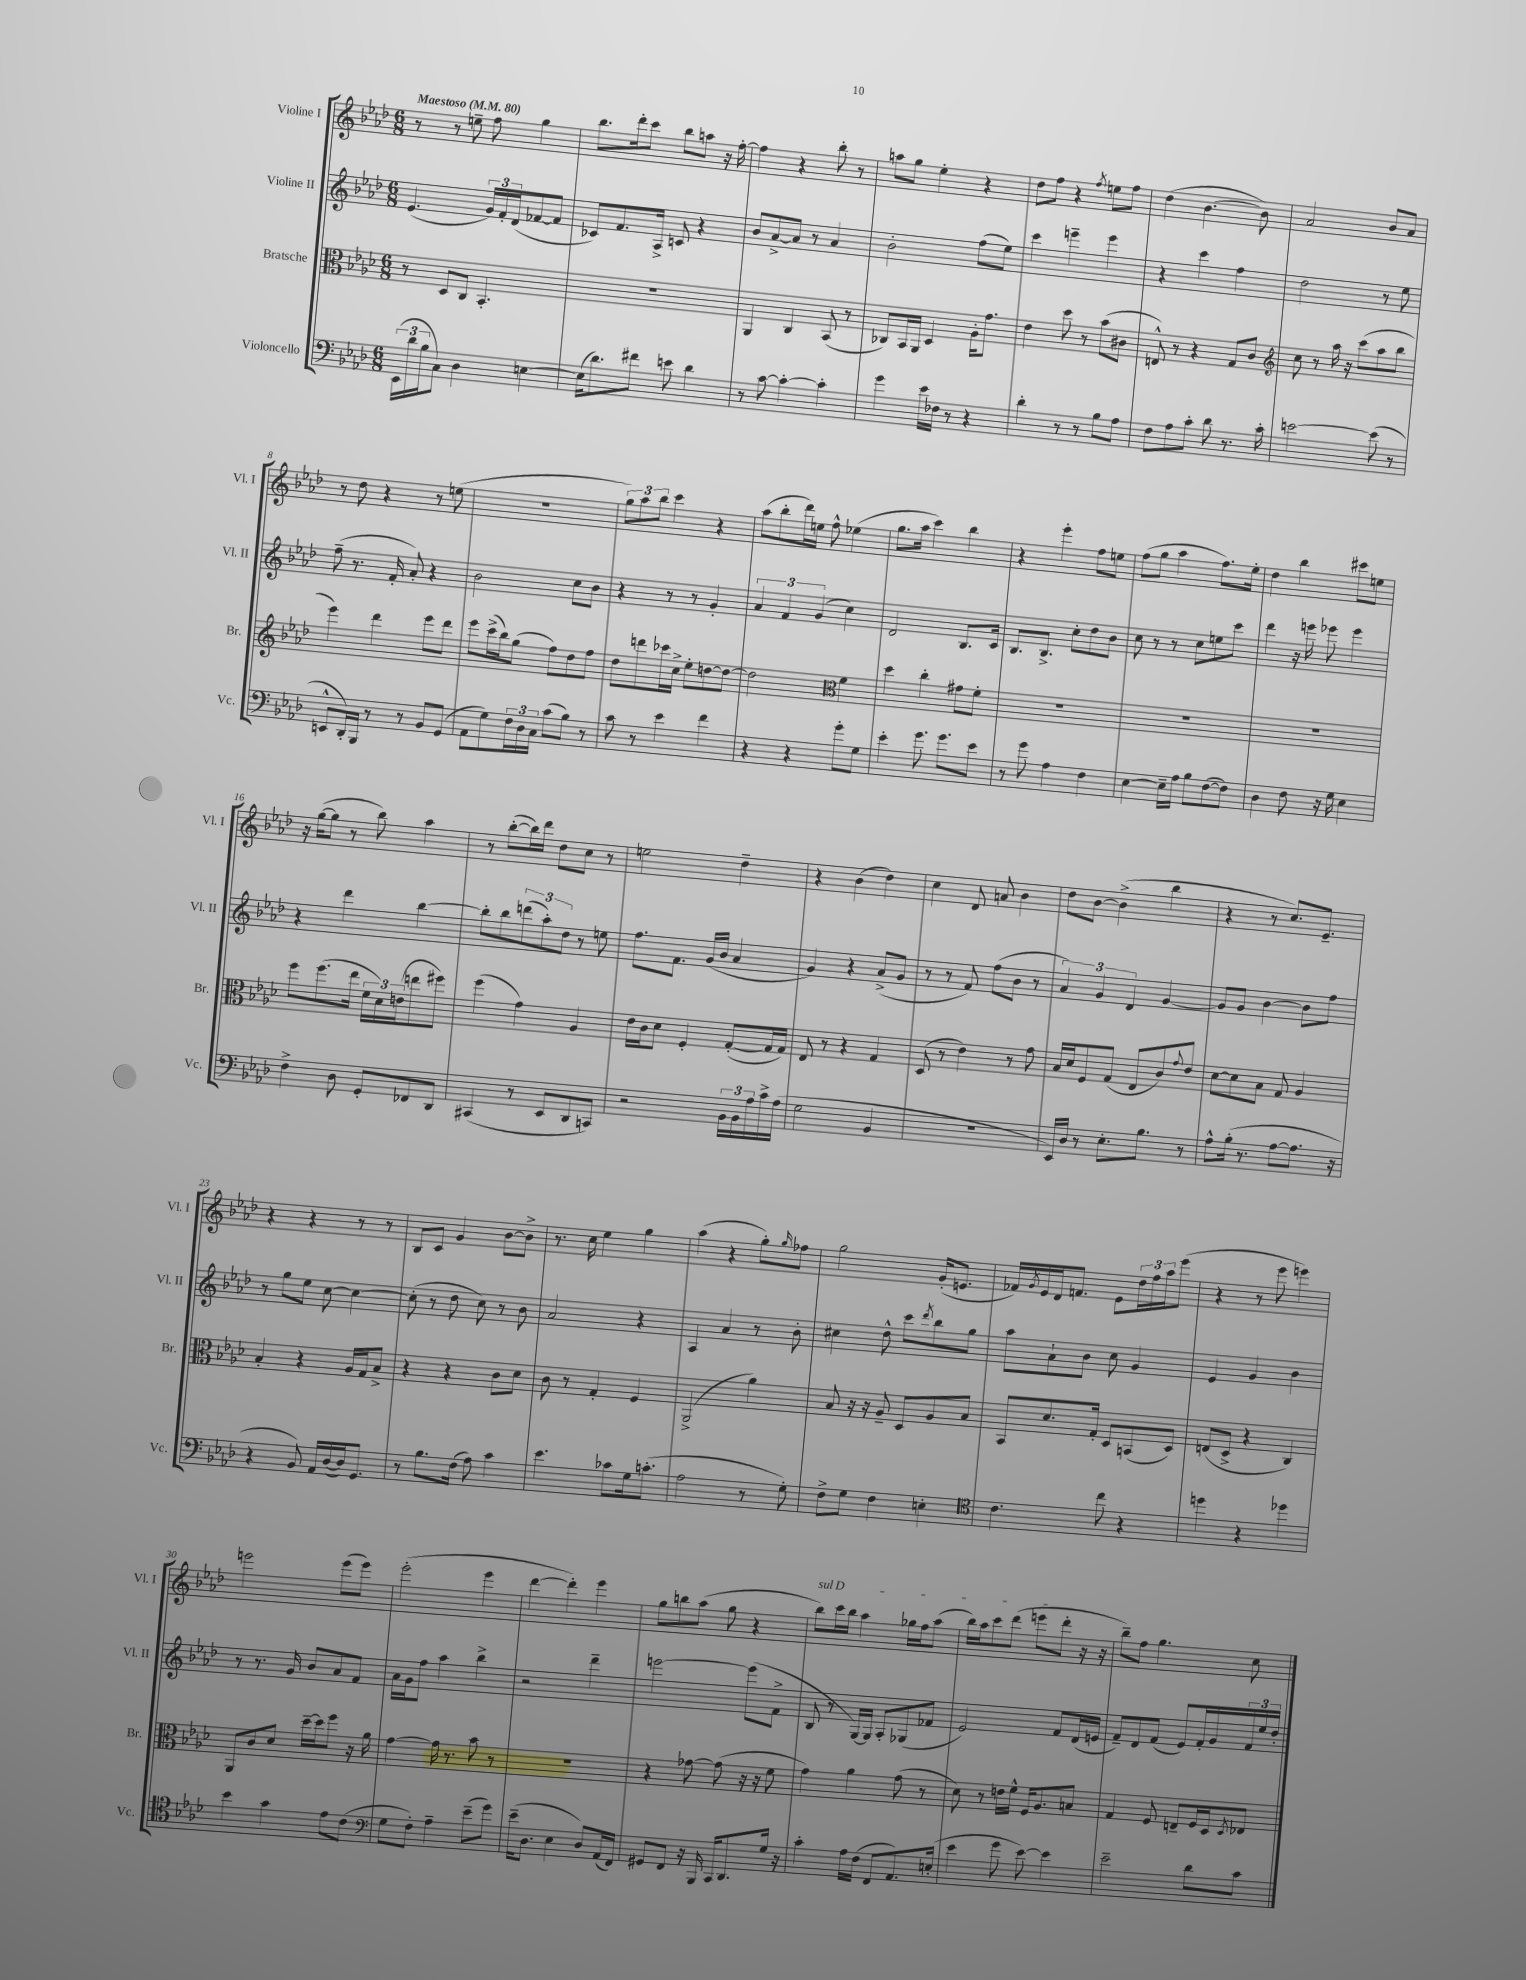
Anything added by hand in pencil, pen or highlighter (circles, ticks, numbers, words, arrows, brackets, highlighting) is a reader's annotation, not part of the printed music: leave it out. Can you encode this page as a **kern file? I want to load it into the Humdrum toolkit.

**kern	**kern	**kern	**kern
*part4	*part3	*part2	*part1
*staff4	*staff3	*staff2	*staff1
*I"Violoncello	*I"Bratsche	*I"Violine II	*I"Violine I
*I'Vc.	*I'Br.	*I'Vl. II	*I'Vl. I
*clefF4	*clefC3	*clefG2	*clefG2
*k[b-e-a-d-]	*k[b-e-a-d-]	*k[b-e-a-d-]	*k[b-e-a-d-]
*M6/8	*M6/8	*M6/8	*M6/8
*MM80	*MM80	*MM80	*MM80
=1	=1	=1	=1
!	!	!	!LO:TX:a:B:t=Maestoso
(24EE-\LL	8r	(4.e-/	8r
24d-\	.	.	.
24B-\J	.	.	.
8C\J)	8D-/L	.	8r
4D-\	8C/J	.	8een~\
.	4.BB-'/	24g/LL)	8ff\
.	.	24f'/	.
.	.	(24d-/J	.
[4En\	.	[8f-X/	4gg\
.	.	8f-/J]	.
=2	=2	=2	=2
(16E\KL]	2.r	8c-X/L)	8.bb-\L
8.d-\)	.	.	.
.	.	8.f/	.
.	.	.	16ddd-'\k
8f#X\J	.	.	8ccc\J
.	.	16A-^/Jk	.
8en\	.	8cn/	8bb-\L
4d-\	.	4r	8aan\J
.	.	.	16r
.	.	.	[16ff'\
=3	=3	=3	=3
8r	4AA-/	8b-/L	4ff\]
[8c\	.	[8a-^/	.
4c'\_	4C/	8a-/J]	4r
.	.	8r	.
4c'\]	(8BB-/	4a-/	8bb-'\
.	8r	.	8r
=4	=4	=4	=4
4g\	8C-X/L)	2b-'\	8aan\L
.	16BB-/L	.	8gg\J
.	16AA-/JJ	.	.
16e-\LL	4D-/	.	4ee-'\
16F-X\JJ	.	.	.
8r	.	.	.
4r	16A-'\KL	(8ff\L	4r
.	8.g\J	.	.
.	.	8ee-\J)	.
=5	=5	=5	=5
4d-'\	4e-\	4ccc\	8dd-\L
.	.	.	8ff\J
8r	8dd-\	4eeen~\	4r
8r	8r	.	.
.	.	.	8qff/
8B-\L	(8b-\L	4eee\	8een\L
8A-\J	8c#X\J	.	8ff\J
=6	=6	=6	=6
8F\L	8En^^/)	4r	(4dd-\
8A-\	8r	.	.
8c'\J	4r	4ccc\	[4.b-\
8d-\	.	.	.
8.r	8G/L	4ff\	.
.	8c/J	.	8b-\])
16c'\	.	.	.
=7	=7	=7	=7
*	*clefG2	*	*
[2en\	8cc\	2dd-\	2a-/
.	8r	.	.
.	16aa-\	.	.
.	16r	.	.
.	(8ccc\L	.	.
(8e\]	8aa-\	8r	8b-/L
8r	8bb-\J	8ee-\	8a-/J
!!LO:LB:g=z
=8	=8	=8	=8
8EEn^^/L	4eee-\)	(8ff~\	8r
16DD-'/L)	.	8.r	8dd-\
16BBB-/JJ	.	.	.
8r	4ddd-\	.	4r
.	.	16f'/	.
8r	.	8a-'/)	.
8BB-/L	8eee-\L	4r	8r
(8GG/J	8ddd-\J	.	(8een\
=9	=9	=9	=9
8AA-\L	8eee-\L	2b-\	2.r
8G\)	(16ccc^\L	.	.
.	16bb-\J)	.	.
24F\L	(8gg\J	.	.
24D-\	.	.	.
24C\JJ	.	.	.
(8c\L	8ff\L)	.	.
8B-\J)	8dd-\	8cc\L	.
8r	8ff\J	8b-\J	.
=10	=10	=10	=10
8c\	8dd-\L	4r	12gg\L)
.	.	.	12aa-\
8r	8dddn\	.	.
.	.	.	12bb-\J
4e-\	16ccc-X\L	8r	4ccc\
.	16cc^\JJ	.	.
.	8ee-'\L	8r	.
4f\	[8ddn\	4g'/	4r
.	8dd\J_	.	.
=11	=11	=11	=11
4r	2dd\]	6a-/	(8aa-\L
.	.	.	8bb-'\
.	.	6f/	.
4r	.	.	16ddd-\L)
.	.	.	16een\JJ
.	.	(6g/	.
.	.	.	8ff^^\
*	*clefC3	*	*
8g'\L	4f\	4cc\)	(4ee-X\
8G\J	.	.	.
=12	=12	=12	=12
4e-'\	4dd-\	2d-/	8.gg\L
.	.	.	16aa-\Jk
8.g\	4cc'\	.	4ccc\)
8.g\L	.	.	.
.	8g#X\L	8.B-/L	4bb-\
8e-\J	8f'\J	.	.
.	.	16c/Jk	.
=13	=13	=13	=13
8r	2.r	8.B-/L	4r
8g\	.	.	.
.	.	8.B-^/J	.
4A-\	.	.	4eee-'\
.	.	8cc'\L	.
4F\	.	8dd-\	8ff\L
.	.	8b-\J	8een\J
=14	=14	=14	=14
[4E-\	2.r	8cc\	(8ff\L
.	.	8r	8gg\J
16E-~\LL]	.	8r	4aa-\
16A-\JJ	.	.	.
8B-\L	.	8cc\L	.
([8F\	.	8een\	8.ff\L)
8F\J])	.	8ccc\J	.
.	.	.	16ee-'\Jk
=15	=15	=15	=15
4D-\	2.r	4ddd-\	4dd-\
8F\	.	16r	4bb-\
.	.	16eeen\	.
16r	.	8eee-X\	.
16G\	.	.	.
4E-\	.	4eee-\	8ccc#X\L
.	.	.	8een\J
!!LO:LB:g=z
=16	=16	=16	=16
4F^\	8ff\L	4r	16r
.	.	.	([16gg\KL
.	(8.ff\	.	8gg\J]
8D-\	.	4ddd-\	8r
.	16ee-\Jk	.	.
8GG'/L	24f\LL	.	8bb-\)
.	24d-\)	.	.
.	(24en\J	.	.
8FF-X/	8een\	[4bb-\	4aa-\
8DD-/J	8ff#X\J)	.	.
=17	=17	=17	=17
(4CC#X/	(4ff\	8bb-'\L]	8r
.	.	8bb-\	([8bb-'\L
8r	4g\)	(12dddn\	16bb-\L])
.	.	.	16ddd-\JJ
.	.	12aa-'\)	.
8EE-/L	.	.	8dd-\L
.	.	12dd-\J	.
8DD-/	4A-/	8r	8cc\J
8CCn/J)	.	8een\	8r
=18	=18	=18	=18
2r	16e-\LL	8.ff\L	2een\
.	16c\J	.	.
.	8d-\J	.	.
.	.	8.f\J	.
.	4F'/	.	.
.	.	(16g/LL	.
.	.	16b-/JJ	.
24BB-\LL	([8G'/L	4a-/	4dd-~\
24BB-\	.	.	.
24A-\	.	.	.
16c^\	16G/L]	.	.
(16A-\JJ	16G/JJ)	.	.
=19	=19	=19	=19
2G\	8E-/	4g/)	4r
.	8r	.	.
.	4r	4r	(4b-\
4BB-/	4G/	(8a-^/L	4dd-\)
.	.	8g/J	.
=20	=20	=20	=20
2.r	(8D-/	8r	4cc\
.	8r	8r	.
.	4e-\)	8f/)	8d-/
.	.	(8ff\L	8an/
.	8r	8b-\J	4b-\
.	8g\	8r	.
=21	=21	=21	=21
16EE-/LL)	16B-/LL	6a-/)	8dd-\L
16D-/JJ	16d-/J	.	.
8r	8F/	.	[8b-\J
.	.	6g/	.
8.E-'\L	(8G/J	.	(4b-^\]
.	.	6d-/	.
.	8E-/L	.	.
8.B-\J	.	.	.
.	8c/)	[4g/	4bb-\
.	8qqg/	.	.
8r	8e-/J	.	.
=22	=22	=22	=22
8A-^^\L	[8d-\L	8g/L]	4r
(16B-'\Jk	8d-\]	8g/J	.
8.r	.	.	.
.	8B-\J	[4b-\	8r
[8A-\L	8G/	.	8.cc/L)
8.A-\J]	4A-/	8b-\L]	.
.	.	.	8.e-~/J
.	.	8ff\J	.
16r	.	.	.
!!LO:LB:g=z
=23	=23	=23	=23
4r	4B-'/	8r	4r
.	.	8gg\L	.
8BB-/)	4r	8ee-\J	4r
16AA-/LL	.	[8cc\	.
([16D-/	.	.	.
16D-/J])	16A-/LL	4cc\_	8r
8.GG/J	16G/J	.	.
.	8B-^/J	.	8r
=24	=24	=24	=24
8r	4r	(8cc'\]	8B-/L
8.B-\L	.	8r	8c/J
.	4r	8dd-\	4g/
(16F\Jk	.	.	.
8A-\)	.	8cc\)	.
4c\	8c\L	8r	[8b-\L
.	8d-\J	8b-\	8b-^\J]
=25	=25	=25	=25
4.e-\	8c\	2a-/	8.r
.	8r	.	.
.	.	.	16cc\
.	4G'/	.	4ee-\
8c-X\L	.	.	.
16G\k	4F/	4r	4gg\
(8.cn'\J	.	.	.
=26	=26	=26	=26
2A-\	(2AA-^/	4A-/	(4aa-\
.	.	4a-/	4r
8r	4a-\)	8r	8gg'\L)
.	.	.	16qqgg/
8G'\)	.	8b-'\	8ff-X\J
=27	=27	=27	=27
8F^\L	8B-/	4cc#X\	2gg\
8G\J	16r	.	.
.	16r	.	.
4F\	8A-~/	8dd-^^\	.
.	8D-/L	8ccc\L	.
.	.	8qddd-/	.
4En'\	8A-/	8bb-\	(16g'/KL
.	.	.	8.en/J
.	8B-/J	8gg\J	.
=28	=28	=28	=28
*clefC4	*	*	*
4.c\	8BB-/L	8aa-\L	16f-X/LL)
.	.	.	8qg/
.	.	.	16e-/
.	8.d-/	8a-`\	16d-/J
.	.	.	8.fn/J
.	.	8b-\J	.
.	16G'/Jk	.	.
8cc\	8D-/L	8cc\	8e-\L
4r	(8BBn/	4g/	24dd-\L
.	.	.	24ff\
.	.	.	24aa-\J
.	8D-/J)	.	(8eee-\J
=29	=29	=29	=29
4ddn\	(8En/L	4e-/	4r
.	8D-^/J	.	.
4r	4r	4g/	8r
.	.	.	8eee-\
4dd-X\	4C/)	4b-\	4eeen\)
!!LO:LB:g=z
=30	=30	=30	=30
4b-\	8AA-/L	8r	2eeen\
.	8c/	8.r	.
4g\	8d-/J	.	.
.	.	16g/	.
.	[16dd-~\LL	8b-/L	.
.	16dd-\J]	.	.
8e-\L	8ff\J	8a-/	(8eee\L
(8c\J	16r	8f/J	8eee\J)
.	16a-\	.	.
=31	=31	=31	=31
*clefF4	*	*	*
8G\L	[4g\	16a-\LL	(2eee-'\
.	.	16g\J	.
8F'\J)	.	8ff\J	.
4A-~\	16g\]	4aa-\	.
.	8.r	.	.
(8e-~\L	8b-\	4bb-^\	4eee-\
8g\J)	8r	.	.
=32	=32	=32	=32
(16e-~\KL	2.r	2r	[4ddd-\
8.D-\J	.	.	.
4E-\	.	.	4ddd-'\])
8D-/L)	.	4ddd-~\	4eee-\
(16AA-/L	.	.	.
16FF/JJ)	.	.	.
=33	=33	=33	=33
8GG#X/L	4r	[2eeen\	8gg\L
8FF/J	.	.	8bbn\
16r	[8g-X\	.	(8aa-\J
16BBB-/	.	.	.
16CC/KL	(8g-\]	.	8gg\
8.DD-/	.	.	.
.	16r	(8eee\L]	4r
.	16r	.	.
16G/Jk	8f\	8f^\J	.
16r	.	.	.
=34	=34	=34	=34
!	!	!	!LO:TX:a:i:t=sul D
4c'\	4g\)	8B-/	8bb-\L)
.	.	8r	16ccc\L
.	.	.	16bb-\JJ
16A-\LL	4a-\	[16G/LL)	4aa-\
(16F\JJ	.	16G/JJ]	.
8FF/L	.	8A-'/L	.
8.AA-/)	(8g\	(8G-X/	16gg-X\LL
.	.	.	16ff\J
.	8r	8f-X/J	(8aa-\J
(16En'/Jk	.	.	.
=35	=35	=35	=35
4e-\	8d-\)	2e-/)	16bb-\LL)
.	.	.	16aa-\J
.	8r	.	8ccc\
8g\	16en\LL	.	(8ddd-\J
.	16f^^\JJ	.	.
[8e-\)	16F/KL	.	8eeen\L
.	8.A-/	.	.
4e-\]	.	8f/L	8ddd-'\J
.	8Bn/J	(16d-/L	16r
.	.	16en/JJ	16r
=36	=36	=36	=36
2e-~\	4G/	8f~/L)	8bb-~\L)
.	.	8d-/	8ff\J
.	8F/	(8f/J	4.gg\
.	8En~/L	8e-/L)	.
8d-\L	16F/L	16f'/L	.
.	16D-/J	16g/	.
.	8qD-/	.	.
8c\J	8E-X/J	24f/	8cc\
.	.	24ee-/	.
.	.	24dd-'/JJ	.
==	==	==	==
*-	*-	*-	*-
